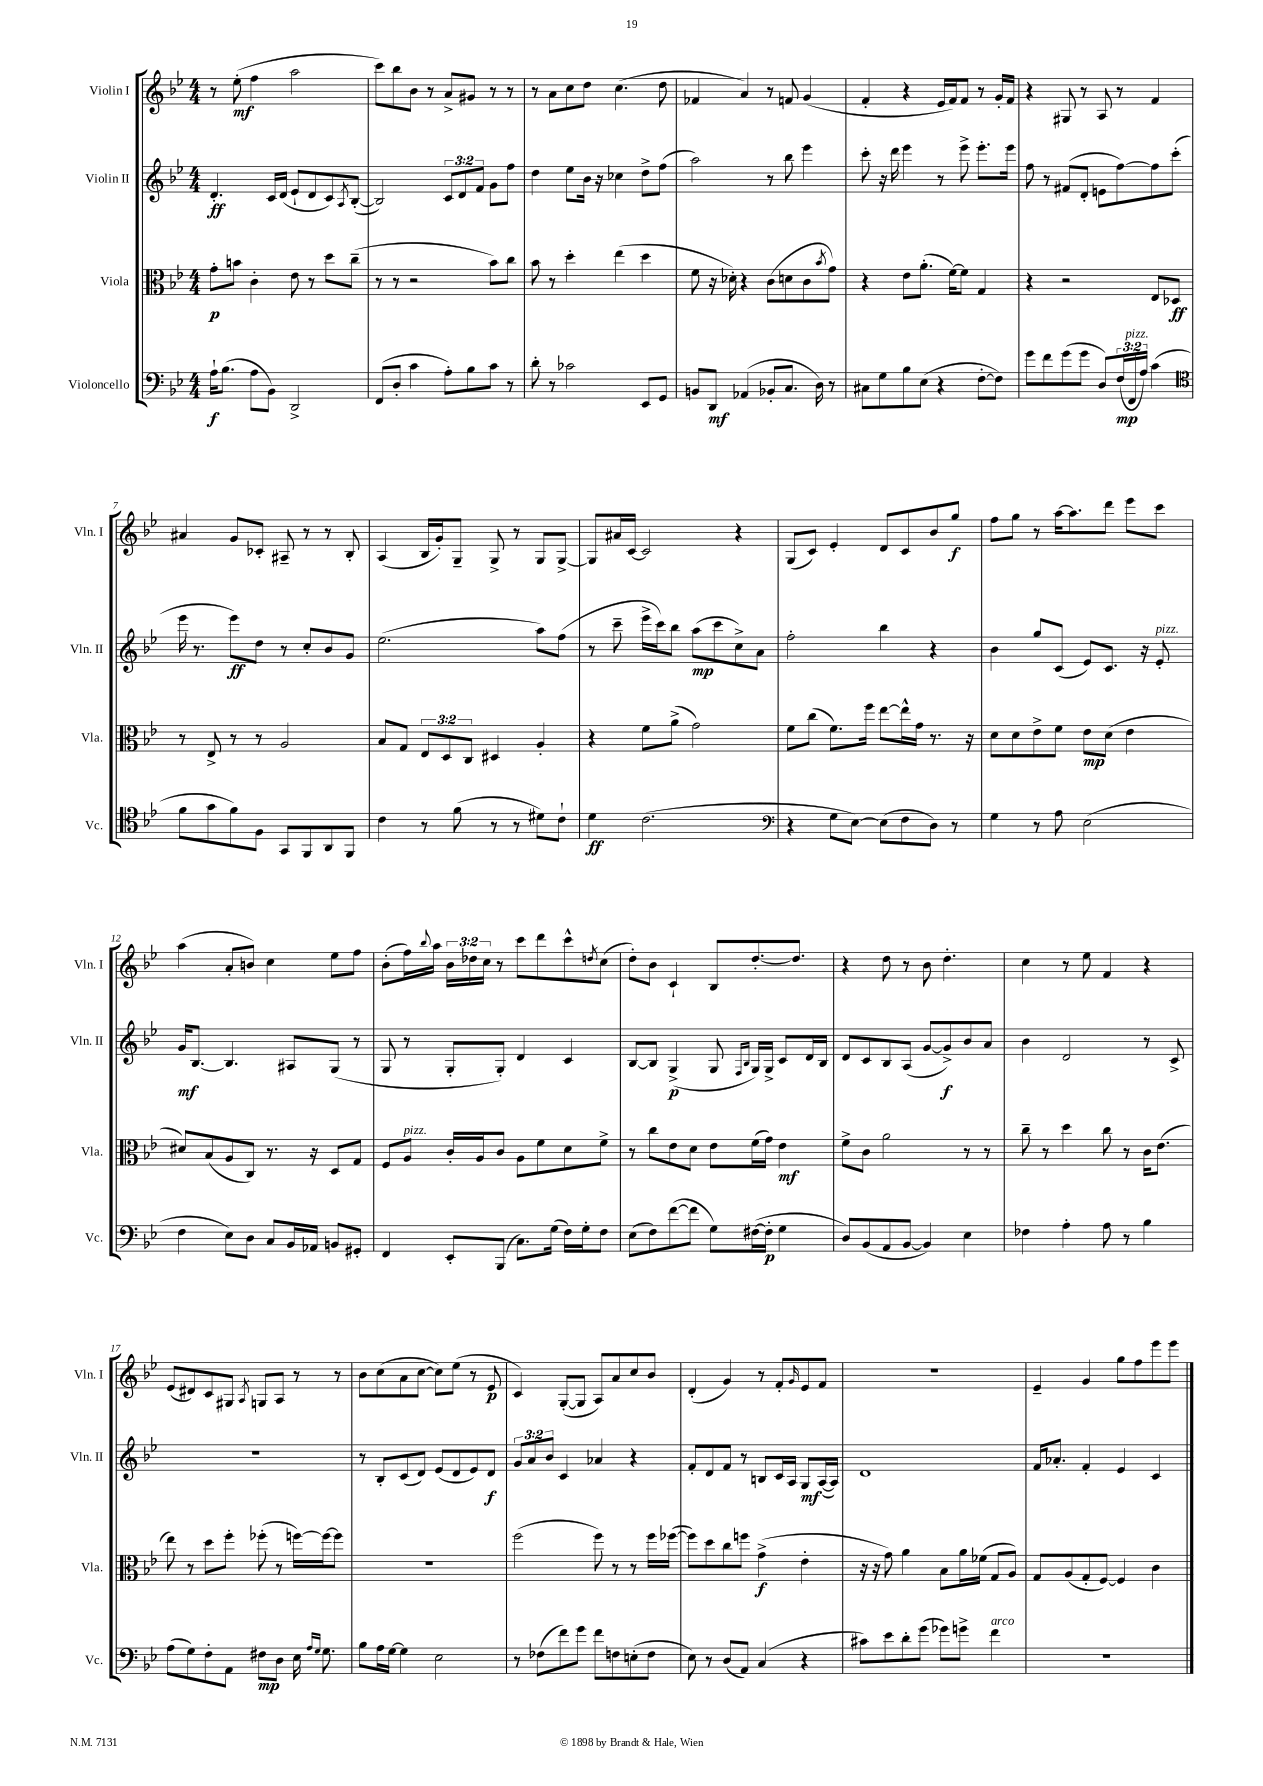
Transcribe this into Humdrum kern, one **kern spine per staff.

**kern	**kern	**kern	**kern
*staff4	*staff3	*staff2	*staff1
*clefF4	*clefC3	*clefG2	*clefG2
*k[b-e-]	*k[b-e-]	*k[b-e-]	*k[b-e-]
*M4/4	*M4/4	*M4/4	*M4/4
16A`	8g'	4.d'	8r
(8.B-	.	.	.
.	8b	.	(8ee-'
8A	4c'	.	4ff
8BB-)	.	16c	.
.	.	(16d	.
2DD^	8e-	8e-`	2aa
.	8r	8d	.
.	8dd	8c)	.
.	.	8qA	.
.	(8cc~	([8B-'	.
=	=	=	=
(8FF	8r	2B-])	8ccc)
8D'	8r	.	8bb-
4c	2r	.	8b-
.	.	.	8r
8A')	.	12c	8a^
.	.	12d	.
8B-	.	.	8g#
.	.	12f	.
8c	8b-)	8g	8r
8r	8cc	8ff	8r
=	=	=	=
8d'	8b-	4dd	8r
8r	8r	.	8a
2c-	4dd'	8ee-	8cc
.	.	16b-	8dd
.	.	16r	.
.	(4ee-	4cc-	(4.cc
8EE-	4dd	8dd^	.
8GG	.	(8ff	8dd
=	=	=	=
8BB	8f	2aa)	4f-
8DD	16r	.	.
.	16d-')	.	.
(4AA-	4r	.	4a)
8BB-'	(8c	8r	8r
8.C	8d	8bb-	8f
.	8c	4eee-	(4g
16D)	.	.	.
.	8qb-	.	.
8r	8g)	.	.
=	=	=	=
8C#	4r	8ccc'	4f'
8G	.	16r	.
.	.	16ddd	.
8B-	8e-	4eee-	4r
(8E-	(8.a'	.	.
4r	.	8r	16e-
.	[16f)	.	16f)
.	8f]	8eee-^	8f
[8F'	4G	8.eee-'	8r
8F])	.	.	16g'
.	.	16eee-	16f
=	=	=	=
8g	4r	8ff	4r
8f	.	8r	.
(8g	2r	(8f#	8G#
8g	.	8d'	8r
8D)	.	8e	8A
(24F	.	[8ff)	8r
24FF	.	.	.
24A)	.	.	.
(4c	8E-	8ff]	4f
.	8D-	(8ccc'	.
=	=	=	=
*clefC4	*	*	*
8f	8r	16eee-	4a#
.	.	8.r	.
8g	8E-^	.	.
8f)	8r	8eee-)	8g
8F	8r	8dd	8c-'
8GG	2A	8r	8A#~
8FF	.	8cc'	8r
8AA	.	8b-	8r
8FF	.	8g	8B-'
=	=	=	=
4c	8B-	(2.ee-	(4A
.	8G	.	.
8r	12E-	.	16B-
.	.	.	16g')
.	12D	.	.
(8f	.	.	8G~
.	12C	.	.
8r	4D#	.	8G^
8r	.	.	8r
8d#)	4A'	8aa)	8G
8c`	.	(8ff	[8G^
=	=	=	=
4d	4r	8r	8G]
.	.	8ccc~	16a#
.	.	.	[16c
(2.c	8f	16eee-^	2c]
.	.	16ccc)	.
.	(8a^	8bb-	.
.	2g)	(8aa	.
.	.	8ccc	.
.	.	8cc^)	4r
.	.	8a	.
=	=	=	=
*clefF4	*	*	*
4r	8f	2ff'	(8G
.	(8cc	.	8c)
8G	8.f)	.	4e-'
[8E-)	.	.	.
.	16ff	.	.
(8E-]	[8ee-	4bb-	8d
8F	16ee-^^]	.	8c
.	16g	.	.
8D)	8.r	4r	8b-
8r	.	.	8gg
.	16r	.	.
=	=	=	=
4G	8d	4b-	8ff
.	8d	.	8gg
8r	8e-^	8gg	8r
8A	8f	(8c	[16aa
.	.	.	8.aa]
(2E-	8e-	8e-)	.
.	(8d	8.c	8ddd
.	4e-	.	8eee-
.	.	16r	.
.	.	8e-'	8ccc
=	=	=	=
4F	8d#)	16g	(4aa
.	.	[8.B-	.
.	(8B-	.	.
8E-)	8A	4.B-]	8a'
8D	8C)	.	8b)
8C	8.r	.	4cc
16BB-	.	8A#	.
16AA-	16r	.	.
8BB	8D	(8G	8ee-
8GG#'	8G	8r	8ff
=	=	=	=
4FF	8F	8G	(8b-'
.	8A	8r	16ff)
.	.	.	8qqbb-
.	.	.	16aa
8EE-'	16c'	8G'	24b-
.	.	.	24dd-
.	16A	.	.
.	.	.	24cc
(8BBB-	8c	8G')	8r
8.C)	8A	4d	8ccc
.	8f	.	8ddd
(16G	.	.	.
16F)	8d	4c	8ccc^^
16G'	.	.	.
.	.	.	8qdd
8F	8f^	.	(8cc
=	=	=	=
(8E-	8r	[8B-	8dd')
8F)	8cc	8B-]	8b-
([8f	8e-	(4G^	4c`
8f]	8d	.	.
8G)	8e-	8G	8B-
.	.	16qqF	.
.	.	16qqB-	.
([16F#	(16f	16G)	[8.dd'
16F#']	16g)	16G^	.
4G	4e-	8c	.
.	.	.	8.dd]
.	.	16d	.
.	.	16B-	.
=	=	=	=
8D)	8f^	8d	4r
(8BB-	8c	8c	.
8AA	2a	8B-	8dd
[8BB-	.	(8A	8r
4BB-])	.	[8g	8b-
.	.	8g^])	4.dd'
4E-	8r	8b-	.
.	8r	8a	.
=	=	=	=
4F-	8cc~	4b-	4cc
.	8r	.	.
4A'	4dd	2d	8r
.	.	.	8ee-
8A	8cc	.	4f
8r	8r	.	.
4B-	16c	8r	4r
.	(8.e-	.	.
.	.	8c^	.
=	=	=	=
(8A	8ee-)	1r	(8e-
8G)	8r	.	8d#)
8F'	8dd	.	8c
8AA	8ff'	.	8G#
.	.	.	8qA
8F#	(8ff-'	.	8G
8D	8r	.	8A
16E-	[16ff)	.	8r
16qqA	.	.	.
16qqG	.	.	.
8.G	16ff_	.	.
.	8ff]	.	8r
=	=	=	=
8B-	1r	8r	8b-
16A	.	8B-'	(8cc
[16G	.	.	.
4G]	.	(8c	8a
.	.	8d)	[8cc
2E-	.	(8e-	8cc])
.	.	8d	(8ee-
.	.	8e-)	8r
.	.	8d	8e-
=	=	=	=
8r	(2ff	12g	4c)
.	.	12a	.
(8F-	.	.	.
.	.	12b-	.
8f)	.	4c	([8G'
8g	.	.	8G]
8f	8ff)	4a-	8A)
8F	8r	.	8a
(8E'	8r	4r	8cc
8F	16ff	.	8b-
.	([16ff-	.	.
=	=	=	=
8E-)	8ff-])	8f'	(4d'
8r	8dd	8d	.
(8D	8cc	8f	4g)
8AA)	8ff	8r	.
(4C	(4g^	8B	8r
.	.	16c	8f'
.	.	16A	.
.	.	.	16qqg
4r	4e-'	8G	8e-
.	.	([16A	8f
.	.	16A])	.
=	=	=	=
8c#)	16r	1d	1r
.	16r	.	.
8e-	8g)	.	.
8d'	4a	.	.
(8g	.	.	.
8g-)	8B-	.	.
8g^	16a	.	.
.	(16f-	.	.
4f	8G	.	.
.	8A)	.	.
=	=	=	=
1r	8G	16f	4e-~
.	.	8.a-'	.
.	(8A	.	.
.	8G'	4f'	4g
.	[8F)	.	.
.	4F]	4e-	8gg
.	.	.	8ff
.	4c	4c	8eee-
.	.	.	8eee-
==	==	==	==
*-	*-	*-	*-
